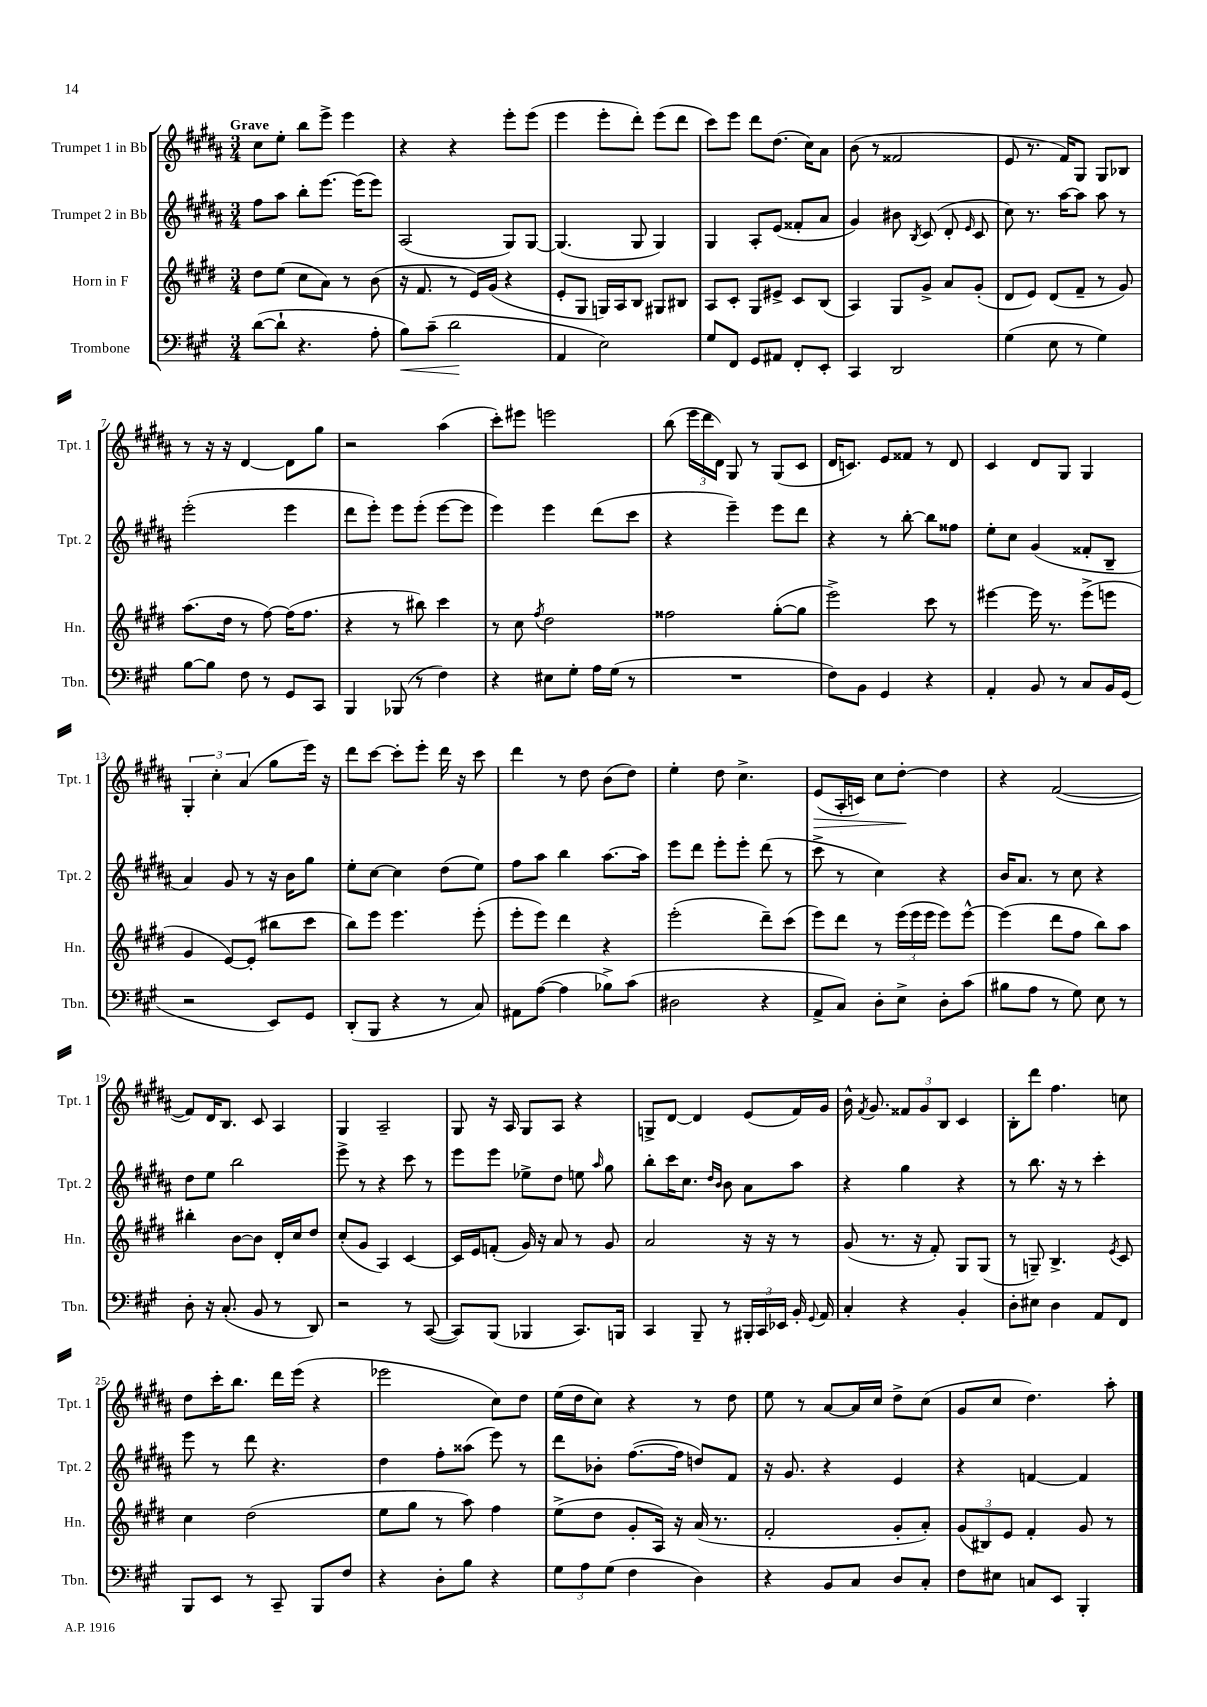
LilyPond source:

<<
\new StaffGroup <<
\new Staff = "s0" \with { instrumentName = "Trumpet 1 in Bb" shortInstrumentName = "Tpt. 1" } {
    \clef treble \key b \major \numericTimeSignature \time 3/4 \tempo "Grave"
    \autoBeamOff cis''8[ e''8]-. b''8[ e'''8]-> e'''4 |
    r4 r4 e'''8[-. e'''8]( |
    e'''4 e'''8[-. dis'''8]-.) e'''8[( dis'''8] |
    cis'''8[) e'''8] dis'''8[ dis''8.]( cis''16[) ais'8] |
    b'8( r8 fisis'2 |
    e'8 r8. fis'16[) gis8] gis8[ bes8] |
    r8 r16 r16 dis'4~ dis'8[ gis''8] |
    r2 ais''4( |
    cis'''8[-.) eis'''8] e'''2 |
    b''8( \tuplet 3/2 { e'''16[ dis'''16 dis'16]) } gis8 r8 gis8[( cis'8] |
    dis'16[ c'8.]) e'8[ fisis'8] r8 dis'8 |
    cis'4 dis'8[ gis8] gis4 |
    \tuplet 3/2 { gis4-. cis''4-. ais'4( } gis''8[ e'''16]) r16 |
    dis'''8[ cis'''8]~ cis'''8[-. e'''8]-. dis'''16 r16 cis'''8 |
    dis'''4 r8 dis''8 b'8[( dis''8]) |
    e''4-. dis''8 cis''4.-> |
    e'8[\>( ais16-. c'16]) cis''8[ dis''8]~-.\! dis''4 |
    r4 fis'2~( |
    fis'8[) dis'16 b8.] cis'8 ais4 |
    gis4 ais2-- |
    gis8 r16 ais16 gis8[ ais8] r4 |
    g8[-> dis'8]~ dis'4 e'8[( fis'16) gis'16] |
    b'16-^ \acciaccatura { fis'8 } gis'8. \tuplet 3/2 { fisis'8[ gis'8 b8] } cis'4 |
    b8[-. dis'''8] fis''4. c''8 |
    dis''8[ cis'''16-. b''8.] dis'''16[ e'''16]( r4 |
    ees'''2 cis''8[) dis''8] |
    e''16[( dis''16 cis''8]) r4 r8 dis''8 |
    e''8 r8 ais'8[~ ais'16 cis''16] dis''8[-> cis''8]( |
    gis'8[ cis''8] dis''4.) ais''8-. \bar "|." |
}
\new Staff = "s1" \with { instrumentName = "Trumpet 2 in Bb" shortInstrumentName = "Tpt. 2" } {
    \clef treble \key b \major \numericTimeSignature \time 3/4
    \autoBeamOff fis''8[ ais''8] b''8[-. e'''8.]~ e'''16[( e'''8]) |
    ais2( gis8[) gis8]~ |
    gis4.( gis8 gis4) |
    gis4 ais8[-. e'8]( fisis'8[-. ais'8] |
    gis'4) bis'8 \acciaccatura { b8 } cis'8( dis'8-. \grace { e'16 } cis'8 |
    cis''8) r8. ais''16[~ ais''8] ais''8 r8 |
    e'''2-.( e'''4 |
    dis'''8[ e'''8]-.) e'''8[ e'''8]-.( e'''8[~ e'''8] |
    e'''4) e'''4 dis'''8[( cis'''8] |
    r4 e'''4--) e'''8[ dis'''8] |
    r4 r8 b''8~-. b''8[ fisis''8] |
    e''8[-. cis''8] gis'4( fisis'8[-. b8]-- |
    ais'4) gis'8 r8 r16 b'16[ gis''8] |
    e''8[-. cis''8]~ cis''4 dis''8[( e''8]) |
    fis''8[ ais''8] b''4 ais''8.[~ ais''16] |
    e'''8[ dis'''8] e'''8[-. e'''8]-. dis'''8( r8 |
    cis'''8-> r8 cis''4) r4 |
    b'16[ ais'8.] r8 cis''8 r4 |
    dis''8[ e''8] b''2 |
    e'''8-> r8 r4 cis'''8 r8 |
    e'''8[ e'''8] ees''8[-> dis''8] e''8 \grace { ais''16 } gis''8 |
    b''8[-. cis'''16 cis''8.] \grace { dis''16[ b'16] } b'8 ais'8[ ais''8] |
    r4 gis''4 r4 |
    r8 b''8. r16 r8 cis'''4-. |
    e'''8 r8 dis'''8 r4. |
    dis''4 fis''8[-. aisis''8]( e'''8) r8 |
    dis'''8[ bes'8]-. fis''8.[~( fis''16] d''8[) fis'8] |
    r16 gis'8. r4 e'4 |
    r4 f'4~ f'4 \bar "|." |
}
\new Staff = "s2" \with { instrumentName = "Horn in F" shortInstrumentName = "Hn." } {
    \clef treble \key e \major \numericTimeSignature \time 3/4
    \autoBeamOff dis''8[ e''8]( cis''8[ a'8]) r8 b'8( |
    r16 fis'8. r8 e'16[) gis'16]( r4 |
    e'8[-. gis8] g16[) a16 b8] gis8[ bis8] |
    a8[ cis'8]-. gis8[ eis'8]-> cis'8[ b8]( |
    a4) gis8[ gis'8]-> a'8[ gis'8]-.( |
    dis'8[ e'8]) dis'8[( fis'8]-- r8 gis'8) |
    a''8.[( dis''16] r8 fis''8~) fis''16[( fis''8.] |
    r4 r8 bis''8) cis'''4 |
    r8 cis''8 \acciaccatura { fis''8 } dis''2 |
    fisis''2 gis''8[~-.( gis''8] |
    e'''2->) cis'''8 r8 |
    eis'''4~ eis'''16 r8. eis'''8[->( e'''8] |
    gis'4 e'8[~) e'8]-.( bis''8[ cis'''8] |
    b''8[) e'''8] e'''4. e'''8-.( |
    e'''8[-. e'''8]) dis'''4 r4 |
    e'''2-.( dis'''8[--) cis'''8]( |
    e'''8[) dis'''8] r8 \tuplet 3/2 { e'''16[( e'''16 e'''16] } e'''8[) e'''8]~-^ |
    e'''4( dis'''8[ fis''8] b''8[) a''8] |
    bis''4-. b'8[~ b'8] dis'16[-. cis''16 dis''8] |
    cis''8[-.( gis'8] a4) cis'4~ |
    cis'16[ e'16 f'8]-.( gis'16) r16 a'8 r8 gis'8 |
    a'2 r16 r16 r8 |
    gis'8( r8. r16 fis'8-.) gis8[ gis8]( |
    r8 g8--) b4.-> \acciaccatura { e'8 } cis'8 |
    cis''4 dis''2( |
    e''8[ gis''8] r8 a''8) fis''4 |
    e''8[->( dis''8] gis'8[-. a16]) r16 a'16( r8. |
    fis'2-. gis'8[-. a'8]-.) |
    \tuplet 3/2 { gis'8[( bis8) e'8] } fis'4-. gis'8 r8 \bar "|." |
}
\new Staff = "s3" \with { instrumentName = "Trombone" shortInstrumentName = "Tbn." } {
    \clef bass \key a \major \numericTimeSignature \time 3/4
    \autoBeamOff d'8[~( d'8]-! r4. a8-. |
    b8[\<) cis'8]--( d'2\! |
    a,4 e2) |
    gis8[ fis,8] gis,8[ ais,8] fis,8[-. e,8]-. |
    cis,4 d,2 |
    gis4( e8 r8 gis4) |
    b8[~ b8] fis8 r8 gis,8[ cis,8] |
    b,,4 bes,,8( r8 fis4) |
    r4 eis8[ gis8]-. a16[ gis16]( r8 |
    R2. |
    fis8[) b,8] gis,4 r4 |
    a,4-. b,8 r8 cis8[ b,16 gis,16]( |
    r2 e,8[) gis,8] |
    d,8[-.( b,,8] r4 r8 cis8) |
    ais,8[ a8]~( a4 bes8[->) cis'8]( |
    dis2 r4 |
    a,8[-> cis8]) d8[-. e8]-> d8[-. cis'8]( |
    bis8[ a8] r8 gis8) e8 r8 |
    d8-. r16 cis8.-.( b,8 r8 d,8) |
    r2 r8 cis,8~( |
    cis,8[) b,,8]( bes,,4 cis,8.[) b,,16] |
    cis,4 b,,8-- r8 \tuplet 3/2 { bis,,16[-. cis,16 ees,16] } b,16-. \appoggiatura { gis,8 } a,16 |
    cis4-. r4 b,4-. |
    d8[-. eis8] d4 a,8[ fis,8] |
    b,,8[ e,8] r8 cis,8-- b,,8[ fis8] |
    r4 d8[-. b8] r4 |
    \tuplet 3/2 { gis8[ a8 gis8]( } fis4 d4) |
    r4 b,8[ cis8] d8[ cis8]-. |
    fis8[ eis8] c8[ e,8] b,,4-. \bar "|." |
}
>>
>>
